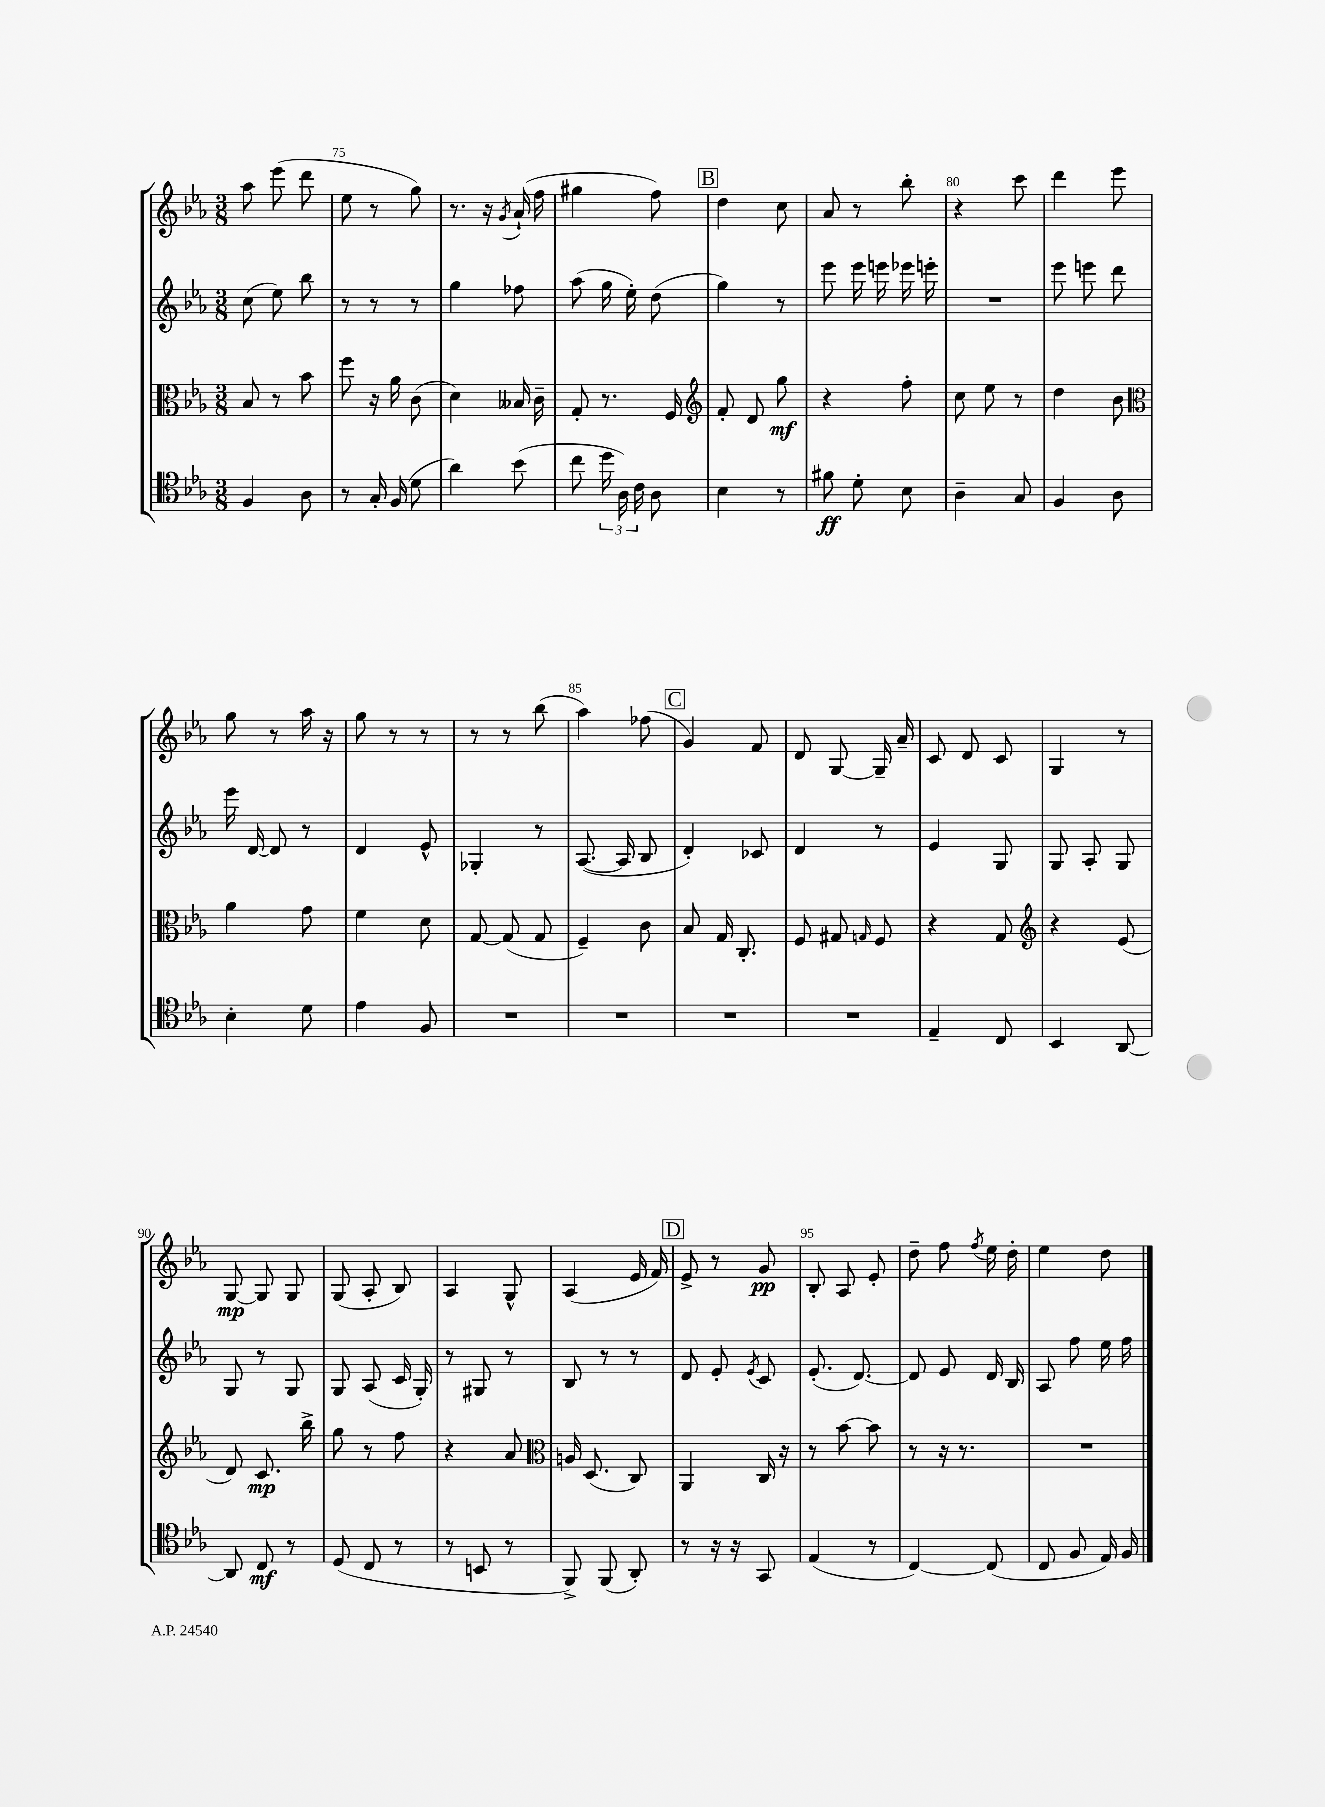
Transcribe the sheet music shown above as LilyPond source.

<<
\new StaffGroup <<
\new Staff = "s0" {
    \clef treble \key ees \major \numericTimeSignature \time 3/8
    \autoBeamOff aes''8 ees'''8( d'''8 |
    ees''8 r8 g''8) |
    r8. r16 \acciaccatura { g'8 } aes'16-!( f''16 |
    gis''4 f''8) |
    \mark \markup { \box "B" } d''4 c''8 |
    aes'8 r8 bes''8-. |
    r4 c'''8 |
    d'''4 ees'''8 |
    g''8 r8 aes''16 r16 |
    g''8 r8 r8 |
    r8 r8 bes''8( |
    aes''4) fes''8( |
    \mark \markup { \box "C" } g'4) f'8 |
    d'8 g8~ g16-- aes'16-- |
    c'8 d'8 c'8 |
    g4 r8 |
    g8~\mp g8 g8 |
    g8( aes8-. bes8) |
    aes4 g8-^ |
    aes4( ees'16 f'16) |
    \mark \markup { \box "D" } ees'8-> r8 g'8\pp |
    bes8-. aes8 ees'8-. |
    d''8-- f''8 \acciaccatura { f''8 } ees''16 d''16-. |
    ees''4 d''8 \bar "|." |
}
\new Staff = "s1" {
    \clef treble \key ees \major \numericTimeSignature \time 3/8
    \autoBeamOff c''8( ees''8) bes''8 |
    r8 r8 r8 |
    g''4 fes''8 |
    aes''8( g''16 ees''16-.) d''8( |
    \mark \markup { \box "B" } g''4) r8 |
    ees'''8 ees'''16 e'''16 ees'''16 e'''16-. |
    R4. |
    ees'''8 e'''8 d'''8 |
    ees'''16 d'16~ d'8 r8 |
    d'4 ees'8-^ |
    ges4-. r8 |
    aes8.~( aes16 bes8 |
    \mark \markup { \box "C" } d'4-.) ces'8 |
    d'4 r8 |
    ees'4 g8 |
    g8 aes8-. g8 |
    g8 r8 g8 |
    g8 aes8( c'16 g16-.) |
    r8 gis8 r8 |
    bes8 r8 r8 |
    \mark \markup { \box "D" } d'8 ees'8-. \acciaccatura { ees'8 } c'8 |
    ees'8.-.( d'8.~) |
    d'8 ees'8 d'16 bes16 |
    aes8 f''8 ees''16 f''16 \bar "|." |
}
\new Staff = "s2" {
    \clef alto \key ees \major \numericTimeSignature \time 3/8
    \autoBeamOff bes8 r8 bes'8 |
    f''8 r16 aes'16 c'8( |
    d'4) beses16 c'16-- |
    g8-. r8. f16 |
    \mark \markup { \box "B" } \clef treble f'8-. d'8 g''8\mf |
    r4 f''8-. |
    c''8 ees''8 r8 |
    d''4 bes'8 |
    \clef alto aes'4 g'8 |
    f'4 d'8 |
    g8~ g8( g8 |
    f4--) c'8 |
    \mark \markup { \box "C" } bes8 g16 c8.-. |
    f8 gis8 \grace { g16 } f8 |
    r4 g8 |
    \clef treble r4 ees'8( |
    d'8) c'8.\mp bes''16-> |
    g''8 r8 f''8 |
    r4 aes'8 |
    \clef alto a16 d8.( c8) |
    \mark \markup { \box "D" } aes,4 c16 r16 |
    r8 bes'8~ bes'8 |
    r8 r16 r8. |
    R4. \bar "|." |
}
\new Staff = "s3" {
    \clef tenor \key ees \major \numericTimeSignature \time 3/8
    \autoBeamOff f4 aes8 |
    r8 g16-. f16( d'8 |
    aes'4) bes'8( |
    c''8 \tuplet 3/2 { d''16 aes16) c'16 } aes8 |
    \mark \markup { \box "B" } bes4 r8 |
    fis'8\ff d'8-. bes8 |
    aes4-- g8 |
    f4 aes8 |
    bes4-. d'8 |
    ees'4 f8 |
    R4. |
    R4. |
    \mark \markup { \box "C" } R4. |
    R4. |
    ees4-- c8 |
    bes,4 aes,8~ |
    aes,8 c8\mf r8 |
    d8( c8 r8 |
    r8 b,8 r8 |
    f,8->) f,8( aes,8-.) |
    \mark \markup { \box "D" } r8 r16 r16 g,8 |
    ees4( r8 |
    c4~) c8( |
    c8 f8 ees16) f16 \bar "|." |
}
>>
>>
\layout { \context { \Score currentBarNumber = #74 \override BarNumber.break-visibility = ##(#f #t #t) barNumberVisibility = #(every-nth-bar-number-visible 5) } }
